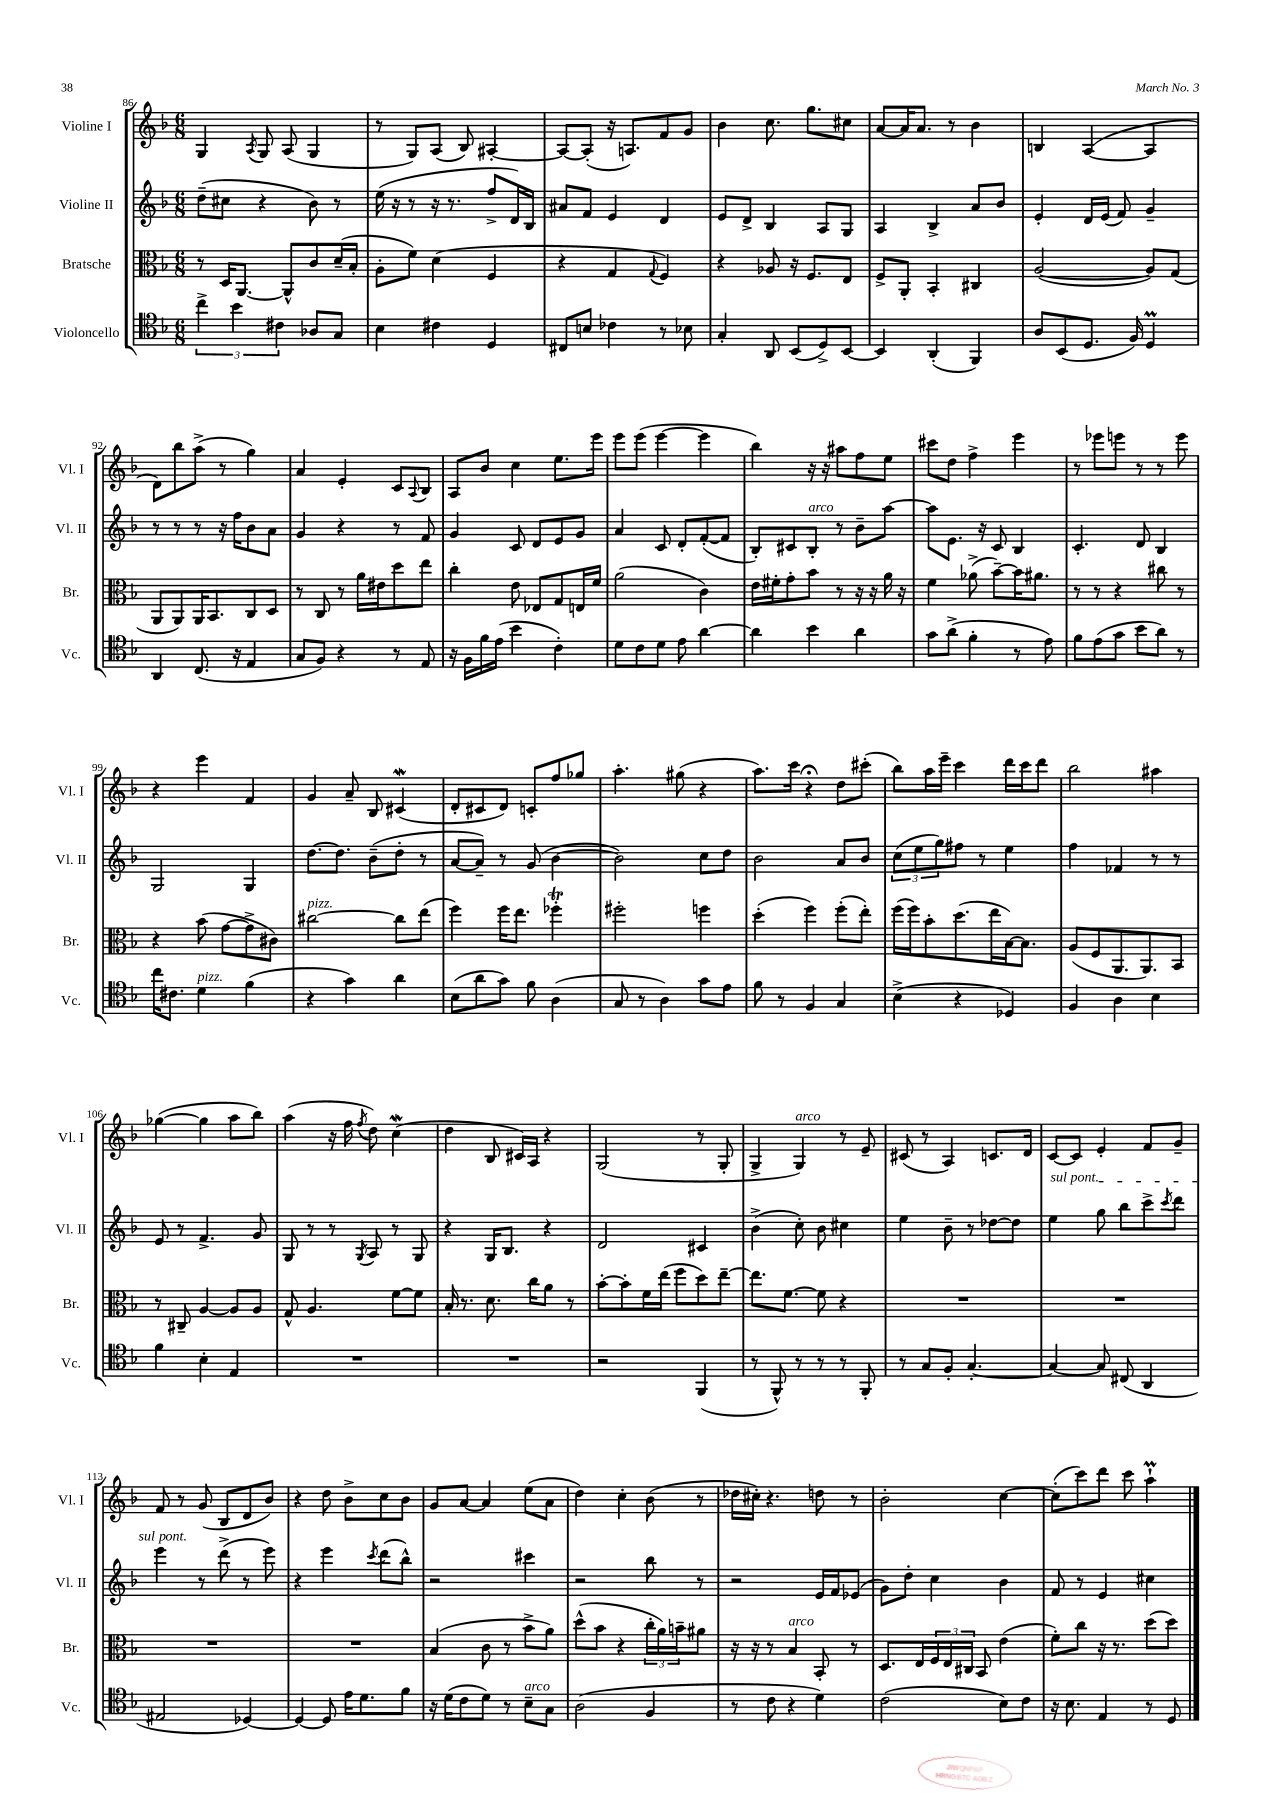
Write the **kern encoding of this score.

**kern	**kern	**kern	**kern
*part4	*part3	*part2	*part1
*staff4	*staff3	*staff2	*staff1
*I"Violoncello	*I"Bratsche	*I"Violine II	*I"Violine I
*I'Vc.	*I'Br.	*I'Vl. II	*I'Vl. I
*clefC4	*clefC3	*clefG2	*clefG2
*k[b-]	*k[b-]	*k[b-]	*k[b-]
*M6/8	*M6/8	*M6/8	*M6/8
=86	=86	=86	=86
6cc^\	8r	(8dd~\L	4G/
.	16D/KL	8cc#X\J	.
6b-\	.	.	.
.	[8.AA/J	.	.
.	.	.	8qA/
.	.	4r	8G/
6c#X\	.	.	.
.	8AA^^/L]	.	(8A/
8A-X/L	8c/	8b-\)	4G/
8G/J	(16d~/L	8r	.
.	16B-'/JJ	.	.
=87	=87	=87	=87
4B-\	8A'\L	(16ee\	8r
.	.	16r	.
.	8f\J)	8r	8G/L)
4c#X\	(4d\	16r	(8A/J
.	.	8.r	.
.	.	.	8B-/)
4D/	4F/	8ff^/L	[4A#X'/
.	.	16d/L)	.
.	.	16B-/JJ	.
=88	=88	=88	=88
8C#X/L	4r	8a#X/L	8A#/L_
8Bn/J	.	8f/J	(8A#'/J]
4c-X\	4G/	4e/	16r
.	.	.	8.An/L)
.	8qqG/	.	.
8r	4F/)	4d/	8f/
8B-X\	.	.	8g/J
=89	=89	=89	=89
4G'/	4r	8e/L	4b-\
.	.	8d^/J	.
8AA/	8A-X/	4B-/	8.cc\
(8BB-/L	16r	.	.
.	8.F/L	.	8.gg\L
8D^/)	.	8A/L	.
[8BB-/J	8E/J	8G/J	8cc#X\J
=90	=90	=90	=90
4BB-/]	8F^/L	4A/	[8a/L
.	8AA'/J	.	16a/K]
.	.	.	8.a/J
(4AA'/	4BB-'/	4B-^/	.
.	.	.	8r
4FF/)	4C#X/	8a/L	4b-\
.	.	8b-/J	.
=91	=91	=91	=91
8A/L	([2A/	4e'/	4Bn/
(8BB-/	.	.	.
8.D/J	.	16d/LL	([4A/
.	.	(16e/JJ	.
.	.	8f/)	.
16F/)	.	.	.
4DM/	8A/L])	4g~/	4A/]
.	(8G/J	.	.
!!LO:LB:g=z
=92	=92	=92	=92
4AA/	8AA/L	8r	8d\L)
.	8AA/)	8r	8bb-\
(8.C/	16AA/K	8r	(8aa^\J
.	8.BB-/	.	.
.	.	16r	8r
16r	.	16ff\KL	.
4E/	8C/	8b-\	4gg\)
.	8D/J	8a\J	.
=93	=93	=93	=93
8G/L	8r	4g/	4a/
8F/J)	8C/	.	.
4r	8r	4r	4e'/
.	16a\LL	.	.
.	16e#X\J	.	.
8r	8dd\	8r	8c/L
.	.	.	8qqA/
8E/	8ee\J	8f/	8B-/J
=94	=94	=94	=94
16r	4cc'\	4g/	8A/L
16F\LL	.	.	.
16f\	.	.	8b-/J
(16e\JJ	.	.	.
4b-\	8e\	8c/	4cc\
.	8E-X/L	8d/L	.
4c'\)	8G/	8e/	8.ee\L
.	16En/L	8g/J	.
.	16f/JJ	.	16eee\Jk
=95	=95	=95	=95
8d\L	(2a\	4a/	8eee\L
8c\	.	.	(8eee\J
8d\J	.	8c/	[4eee\
8e\	.	8d'/L	.
[4a\	4c\)	([8f'/	4eee\]
.	.	8f/J]	.
=96	=96	=96	=96
4a\]	16e\LL	8B-'/L)	4bb-\)
.	16f#X'\J	.	.
.	8g'\	8c#X/	.
!	!	!LO:TX:a:i:t=arco	!
4b-\	8b-\J	8B-'/J	16r
.	.	.	16r
.	8r	8r	8aa#X\L
4a\	16r	8b-~\L	8ff\
.	16r	.	.
.	16a\	[8aa\J	8ee\J
.	16r	.	.
=97	=97	=97	=97
8g\L	4f\	8aa\L]	8ccc#X\L
(8a^\J	.	8.e\J	8dd\J
4f'\	(8a-X^\	.	4ff^\
.	.	16r	.
.	[8b-~\L)	8c/	.
8r	16b-\K]	4B-/	4eee\
.	8.a#X\J	.	.
8e\)	.	.	.
=98	=98	=98	=98
8f\L	8r	4.c'/	8r
(8e\	8r	.	8eee-X\L
8g\J	4r	.	8eeen\J
8b-\L	.	8d/	8r
8a\J)	8cc#X\	4B-/	8r
8r	8r	.	8eee\
!!LO:LB:g=z
=99	=99	=99	=99
16cc\KL	4r	2G/	4r
8.c#X\J	.	.	.
!LO:TX:a:i:t=pizz.	!	!	!
4d\	(8b-\	.	4eee\
.	[8g\L	.	.
(4f\	8g^\]	4G/	4f/
.	8c#X\J)	.	.
=100	=100	=100	=100
!	!LO:TX:a:i:t=pizz.	!	!
4r	[2cc#X\	[8.dd\L	4g/
.	.	8.dd\J]	.
4g\)	.	.	8a~/
.	.	(8b-~\L	8B-/
4a\	8cc#\L]	8dd'\J	(4c#XW/
.	(8ee\J	8r	.
=101	=101	=101	=101
(8B-\L	4ff\)	[8a/L	8d'/L
8a\	.	8a~/J])	8c#X/
8g\J)	16ff\KL	8r	8d/J)
.	8.ee\J	.	.
8f\	.	(8g/	8cn'/L
(4A\	4ff-XT'\	[4b-\	8ff/
.	.	.	8gg-X/J
=102	=102	=102	=102
8G/	2ff#X'\	2b-\])	4.aa'\
8r	.	.	.
4A\)	.	.	.
.	.	.	(8gg#X\
8g\L	4ffn\	8cc\L	4r
8e\J	.	8dd\J	.
=103	=103	=103	=103
8f\	(4dd'\	2b-\	8.aa\L)
8r	.	.	.
.	.	.	16ccc\Jk
4F/	4ff\)	.	4r;<
4G/	(8ff'\L	8a/L	8dd\L
.	8ee'\J)	8b-/J	(8ccc#X'\J
=104	=104	=104	=104
(4B-^\	(16ff\LL	(12cc\L	8bb-\L)
.	16ff\J)	.	.
.	.	12ee\	.
.	8b-'\	.	16aa\L
.	.	12gg\)	.
.	.	.	16eee~\JJ
4r	(8.dd\	8ff#X\J	4ccc\
.	.	8r	.
.	16ee\L	.	.
4D-X/)	[16B-\J)	4ee\	16ddd\LL
.	8.B-\J]	.	16ccc\J
.	.	.	8ddd\J
=105	=105	=105	=105
4F/	(8A/L	4ff\	2bb-\
.	8F/	.	.
4A\	8.AA/	4f-X/	.
.	8.AA/)	.	.
4B-\	.	8r	4aa#X\
.	8BB-/J	8r	.
!!LO:LB:g=z
=106	=106	=106	=106
4f\	8r	8e/	([4gg-X\
.	8C#X~/	8r	.
4B-'\	[4A/	4.f^/	4gg-\]
4E/	8A/L]	.	8aa\L
.	8A/J	8g/	8bb-\J)
=107	=107	=107	=107
2.r	8G^^/	8G/	(4aa\
.	4.A/	8r	.
.	.	8r	16r
.	.	.	16ff\
.	.	8qG/	8qff/
.	.	8A/	8dd\)
.	[8f\L	8r	(4ccW\
.	8f\J]	8G/	.
=108	=108	=108	=108
2.r	16B-'/	4r	4dd\
.	8.r	.	.
.	8.d\	16G/KL	8B-/
.	.	8.B-/J	.
.	.	.	16c#X/LL)
.	16cc\KL	.	16A/JJ
.	8a\J	4r	4r
.	8r	.	.
=109	=109	=109	=109
2r	[8b-'\L	2d/	(2G/
.	8b-'\]	.	.
.	16f\L	.	.
.	(16ee\JJ	.	.
.	8ff\L	.	.
(4FF/	8dd\)	4c#X/	8r
.	[8ee~\J	.	8G'/
=110	=110	=110	=110
8r	8.ee\L]	(4b-^\	4G^/
8FF^^/)	.	.	.
.	[8.f\J	.	.
!	!	!	!LO:TX:a:i:t=arco
8r	.	8cc'\)	4G/)
8r	8f\]	8b-\	.
8r	4r	4cc#X\	8r
8FF'/	.	.	8e~/
=111	=111	=111	=111
8r	2.r	4ee\	(8c#X/
8G/L	.	.	8r
8F'/J	.	8b-~\	4A/)
[4.G'/	.	8r	.
.	.	[8dd-X\L	8.cn/L
.	.	8dd-\J]	.
.	.	.	16d/Jk
=112	=112	=112	=112
!	!	!LO:TX:a:i:t=sul pont.	!
4G/_	2.r	4ee\	[8c/L
.	.	.	8c/J]
8G/]	.	8gg\	4e'/
(8C#X/	.	8bb-\L	.
4AA/	.	8ccc^\	8f/L
.	.	8qccc/	.
.	.	8ddd\J	8g~/J
!!LO:LB:g=z
=113	=113	=113	=113
2E#X/	2.r	4eee\	8f/
.	.	.	8r
.	.	8r	(8g/
.	.	(8ddd^\	8B-/L
[4D-X/)	.	8r	8d/
.	.	8eee\)	8b-/J)
=114	=114	=114	=114
4D-/_	2.r	4r	4r
8D-/]	.	4eee\	8dd\
16e\KL	.	.	8b-^\L
8.d\	.	.	.
.	.	8qccc/	.
.	.	(8ddd\L	8cc\
8f\J	.	8bb-^^\J)	8b-\J
=115	=115	=115	=115
16r	(4B-/	2r	8g/L
(16d\KL	.	.	.
8c\	.	.	[8a/J
8d\J)	8c\	.	4a/]
8r	8r	.	.
!LO:TX:a:i:t=arco	!	!	!
8B-~\L	8b-^\L	4ccc#X\	(8ee\L
8G\J	8a\J)	.	8a\J
=116	=116	=116	=116
(2A\	(8dd^^\L	2r	4dd\)
.	8b-\J	.	.
.	4r	.	4cc'\
4F/	24cc'\LL	8bb-\	(8b-\
.	24a\)	.	.
.	24bn~\J	.	.
.	8a#X\J	8r	8r
=117	=117	=117	=117
8r	16r	2r	16dd-X\LL
.	16r	.	16cc#X'\JJ)
8c\	8r	.	4.r
!	!LO:TX:a:i:t=arco	!	!
4r	4B-/	.	.
4d\)	8BB-'/	16e/LL	8ddn\
.	.	16f/J	.
.	8r	(8e-X/J	8r
=118	=118	=118	=118
(2c\	8.D/L	8g\L)	2b-'\
.	.	8dd'\J	.
.	16E/L	.	.
.	24F/	4cc\	.
.	24E/	.	.
.	24C#X/JJ	.	.
.	8BB-/	.	.
8B-\L)	(4e\	4b-\	[4cc\
8c\J	.	.	.
=119	=119	=119	=119
16r	8f'\L)	8f/	(8cc'\L]
8.B-\	.	.	.
.	8cc\J	8r	8ccc\)
4E/	16r	4e/	8ddd\J
.	8.r	.	.
.	.	.	8ccc\
8r	(8dd\L	4cc#X\	4aam`\
8D/	8dd\J)	.	.
==	==	==	==
*-	*-	*-	*-
